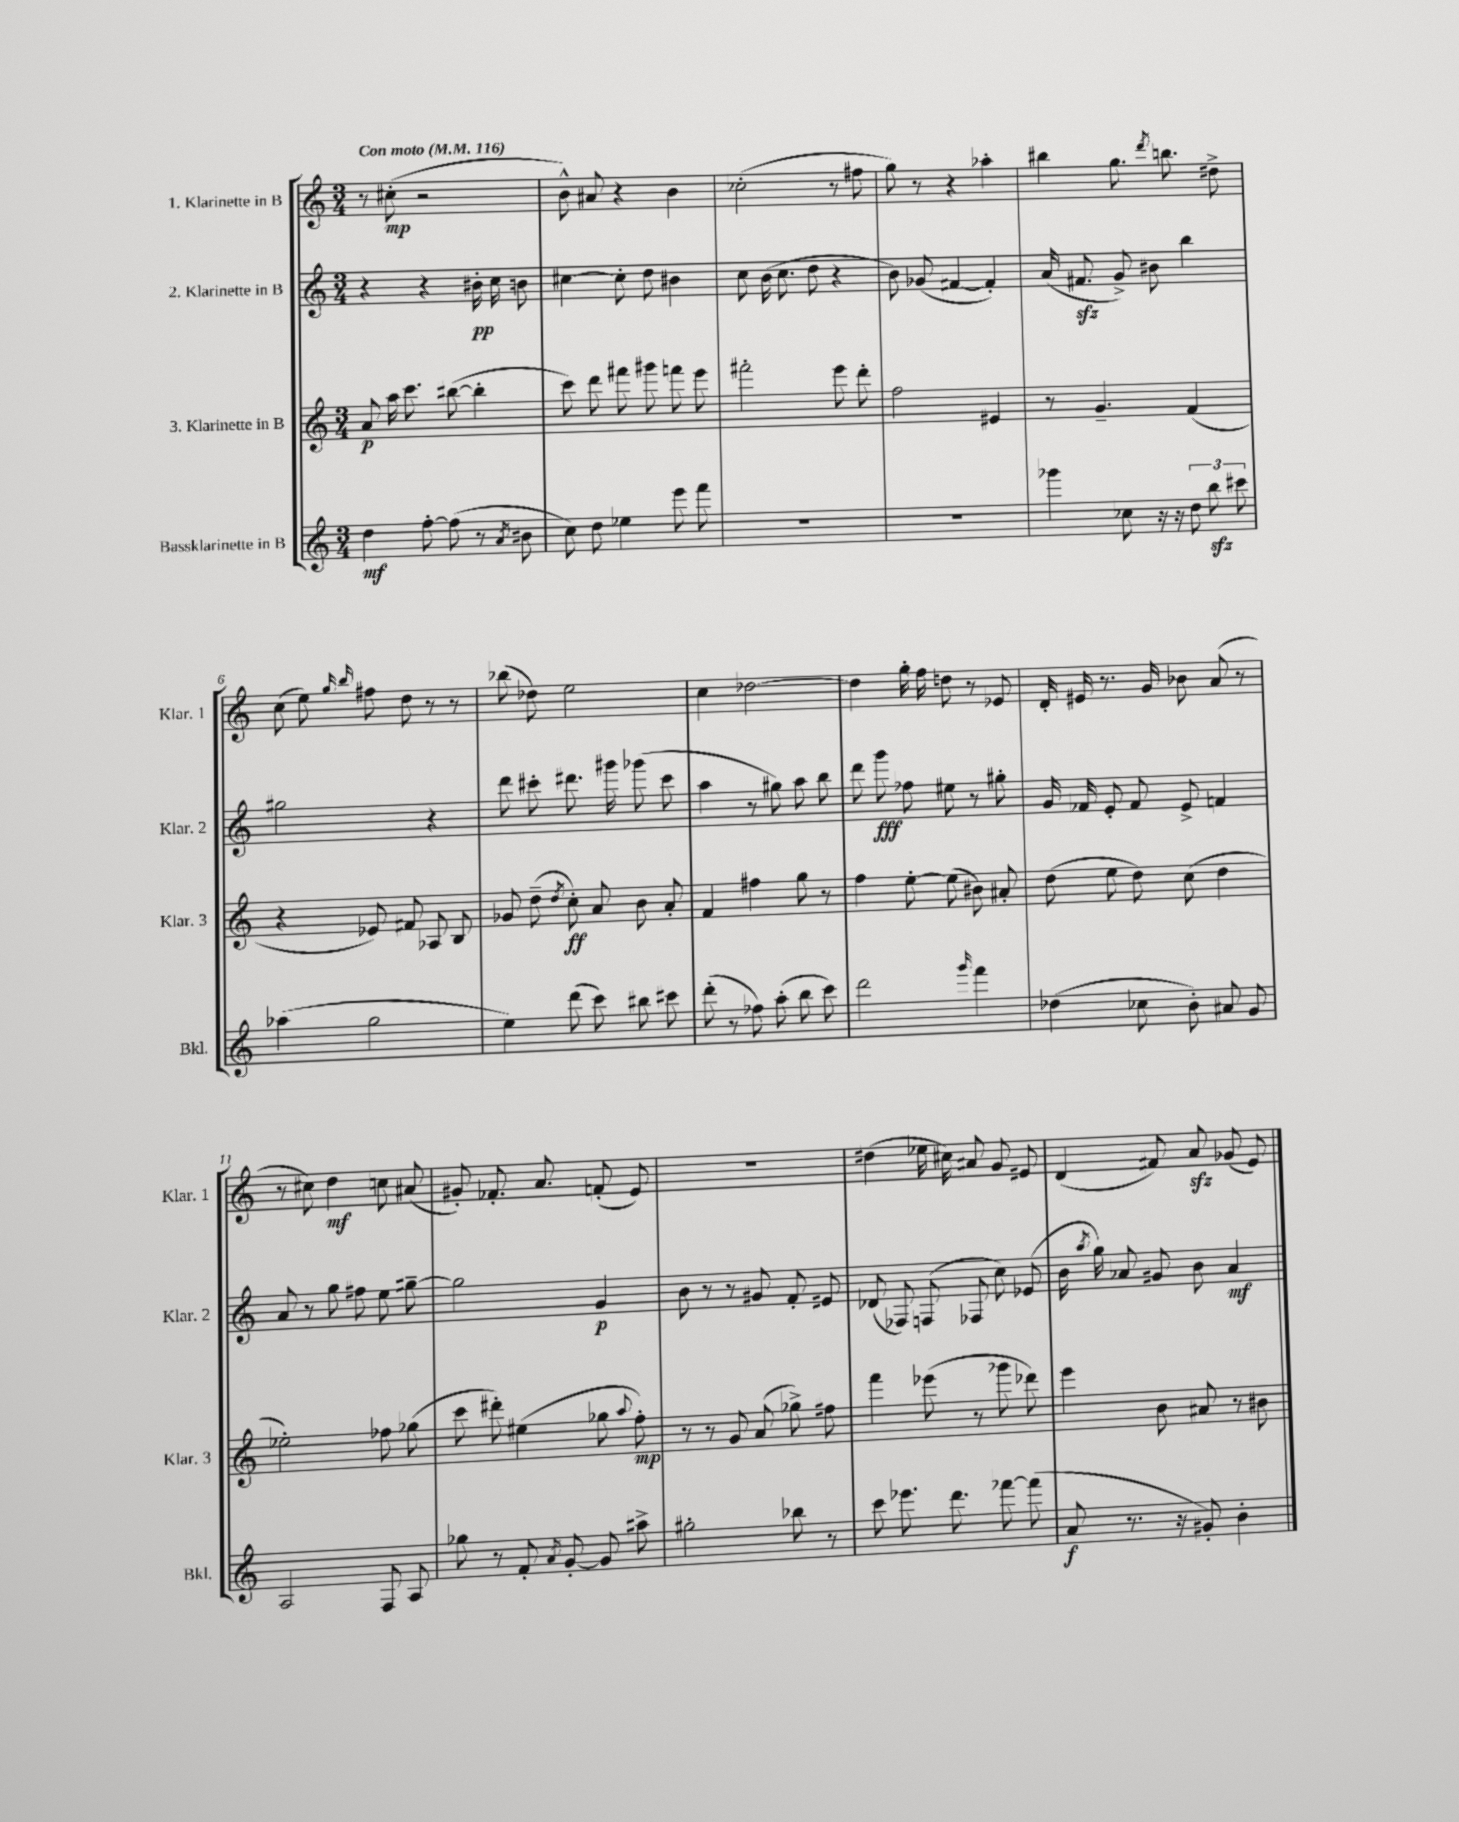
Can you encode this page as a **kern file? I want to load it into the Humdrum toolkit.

**kern	**kern	**kern	**kern
*staff4	*staff3	*staff2	*staff1
*clefG2	*clefG2	*clefG2	*clefG2
*k[]	*k[]	*k[]	*k[]
*M3/4	*M3/4	*M3/4	*M3/4
*MM116	*MM116	*MM116	*MM116
4dd	8a	4r	8r
.	16aa	.	(8cc#'
.	8.ccc	.	.
[8ff'	.	4r	2r
(8ff]	([8bb#	.	.
8r	4bb#']	16b#'	.
.	.	16cc	.
8qa	.	.	.
8b#	.	8b	.
=	=	=	=
8cc)	8ccc)	[4cc#	8b^^)
8dd	8ddd	.	8a#
4ee-	8fff#	8cc#']	4r
.	8ggg#	8dd	.
8eee	8fff	4b#	4b
8fff	8eee	.	.
=	=	=	=
2.r	2fff#'	8cc	(2cc-'
.	.	(16b	.
.	.	8.cc	.
.	.	8dd	.
.	8eee	4r	8r
.	8ddd'	.	8ff#
=	=	=	=
2.r	2ff	8b)	8gg)
.	.	(8g-	8r
.	.	[4f#	4r
.	4e#	4f#'])	4aa-'
=	=	=	=
4ggg-	8r	(16a	4bb#
.	.	8.f#	.
.	4.g~	.	.
8cc-	.	8g^)	8.gg
16r	.	8b#	.
.	.	.	8qddd
16r	.	.	8.bb
12dd	(4f	4bb	.
12bb	.	.	.
.	.	.	8dd#^
12ccc#	.	.	.
=	=	=	=
(4aa-	4r	2gg#	(8cc
.	.	.	8ee)
.	.	.	16qqgg
.	.	.	16qqbb
2gg	8e-)	.	8ff#
.	8f#	.	8dd
.	8A-	4r	8r
.	8B	.	8r
=	=	=	=
4ee)	8g-	8ddd	(8bb-
.	(8dd~	8ccc#'	8dd-)
.	8qdd	.	.
(8ddd	8cc')	8.ddd#	2ee
8ccc)	8a	.	.
.	.	16ggg#	.
8bb#	8b	(8ggg-	.
8ccc#	8a'	8ccc#	.
=	=	=	=
(8ddd'	4f	4aa	4cc
8r	.	.	.
8ff-)	4ff#	8r	[2dd-
(8aa'	.	8gg#)	.
8bb	8gg	8aa	.
8ccc)	8r	8bb	.
=	=	=	=
2ddd	4ff	8ddd	4dd-]
.	.	8ggg	.
.	[8ee'	8ff-	16gg'
.	.	.	16ff
.	(8ee]	8ee#	8dd
16qqggg	.	.	.
4fff	8b#)	8r	8r
.	8a#'	8gg#'	8e-
=	=	=	=
(4dd-	(8dd	16g	16d'
.	.	16f-	16e#
.	8ee	8e'	8.r
8cc-	8dd)	8f-	.
.	.	.	16g
8b')	(8cc	8e^	8b-
8a#	4dd	4f	(8a
8g	.	.	8r
=	=	=	=
2A	2ee-')	8a	8r
.	.	8r	8cc#)
.	.	8gg	4dd
.	.	8ff#	.
8F	8ff-	8ee	8cc
8A	(8gg-	[8gg#~	(8a#
=	=	=	=
8gg-	8ccc	2gg#]	8g#')
8r	8ddd#')	.	8.f-'
8f'	(4ee#	.	.
.	.	.	8.a
8qa	.	.	.
[8g'	.	.	.
8g]	8gg-	4g	(8f'
.	8qqaa	.	.
8aa#^	8ff')	.	8e)
=	=	=	=
2gg#'	8r	8b	2.r
.	8r	8r	.
.	8g	8r	.
.	(8a	8g#	.
8bb-	8gg-^)	8f'	.
8r	8ff#	8e#	.
=	=	=	=
8ccc	4fff	(8d-	(4dd#
8.eee-	.	8F-)	.
.	(8eee-	(8F	16ee-
8.ddd	.	.	16cc#)
.	8r	8F-	8a#
[8fff-	8ggg-	8cc)	8g
(8fff-]	8ddd-)	(8e-	8e#
=	=	=	=
8a	4eee	16b	(4d
.	.	8qaa	.
.	.	16gg)	.
8.r	.	8a-	.
.	8b	8g#	8f#)
16r	.	.	.
8g#')	8a#	8b	8a
4b'	8r	4a-	(8g-
.	8b#	.	8e)
==	==	==	==
*-	*-	*-	*-
